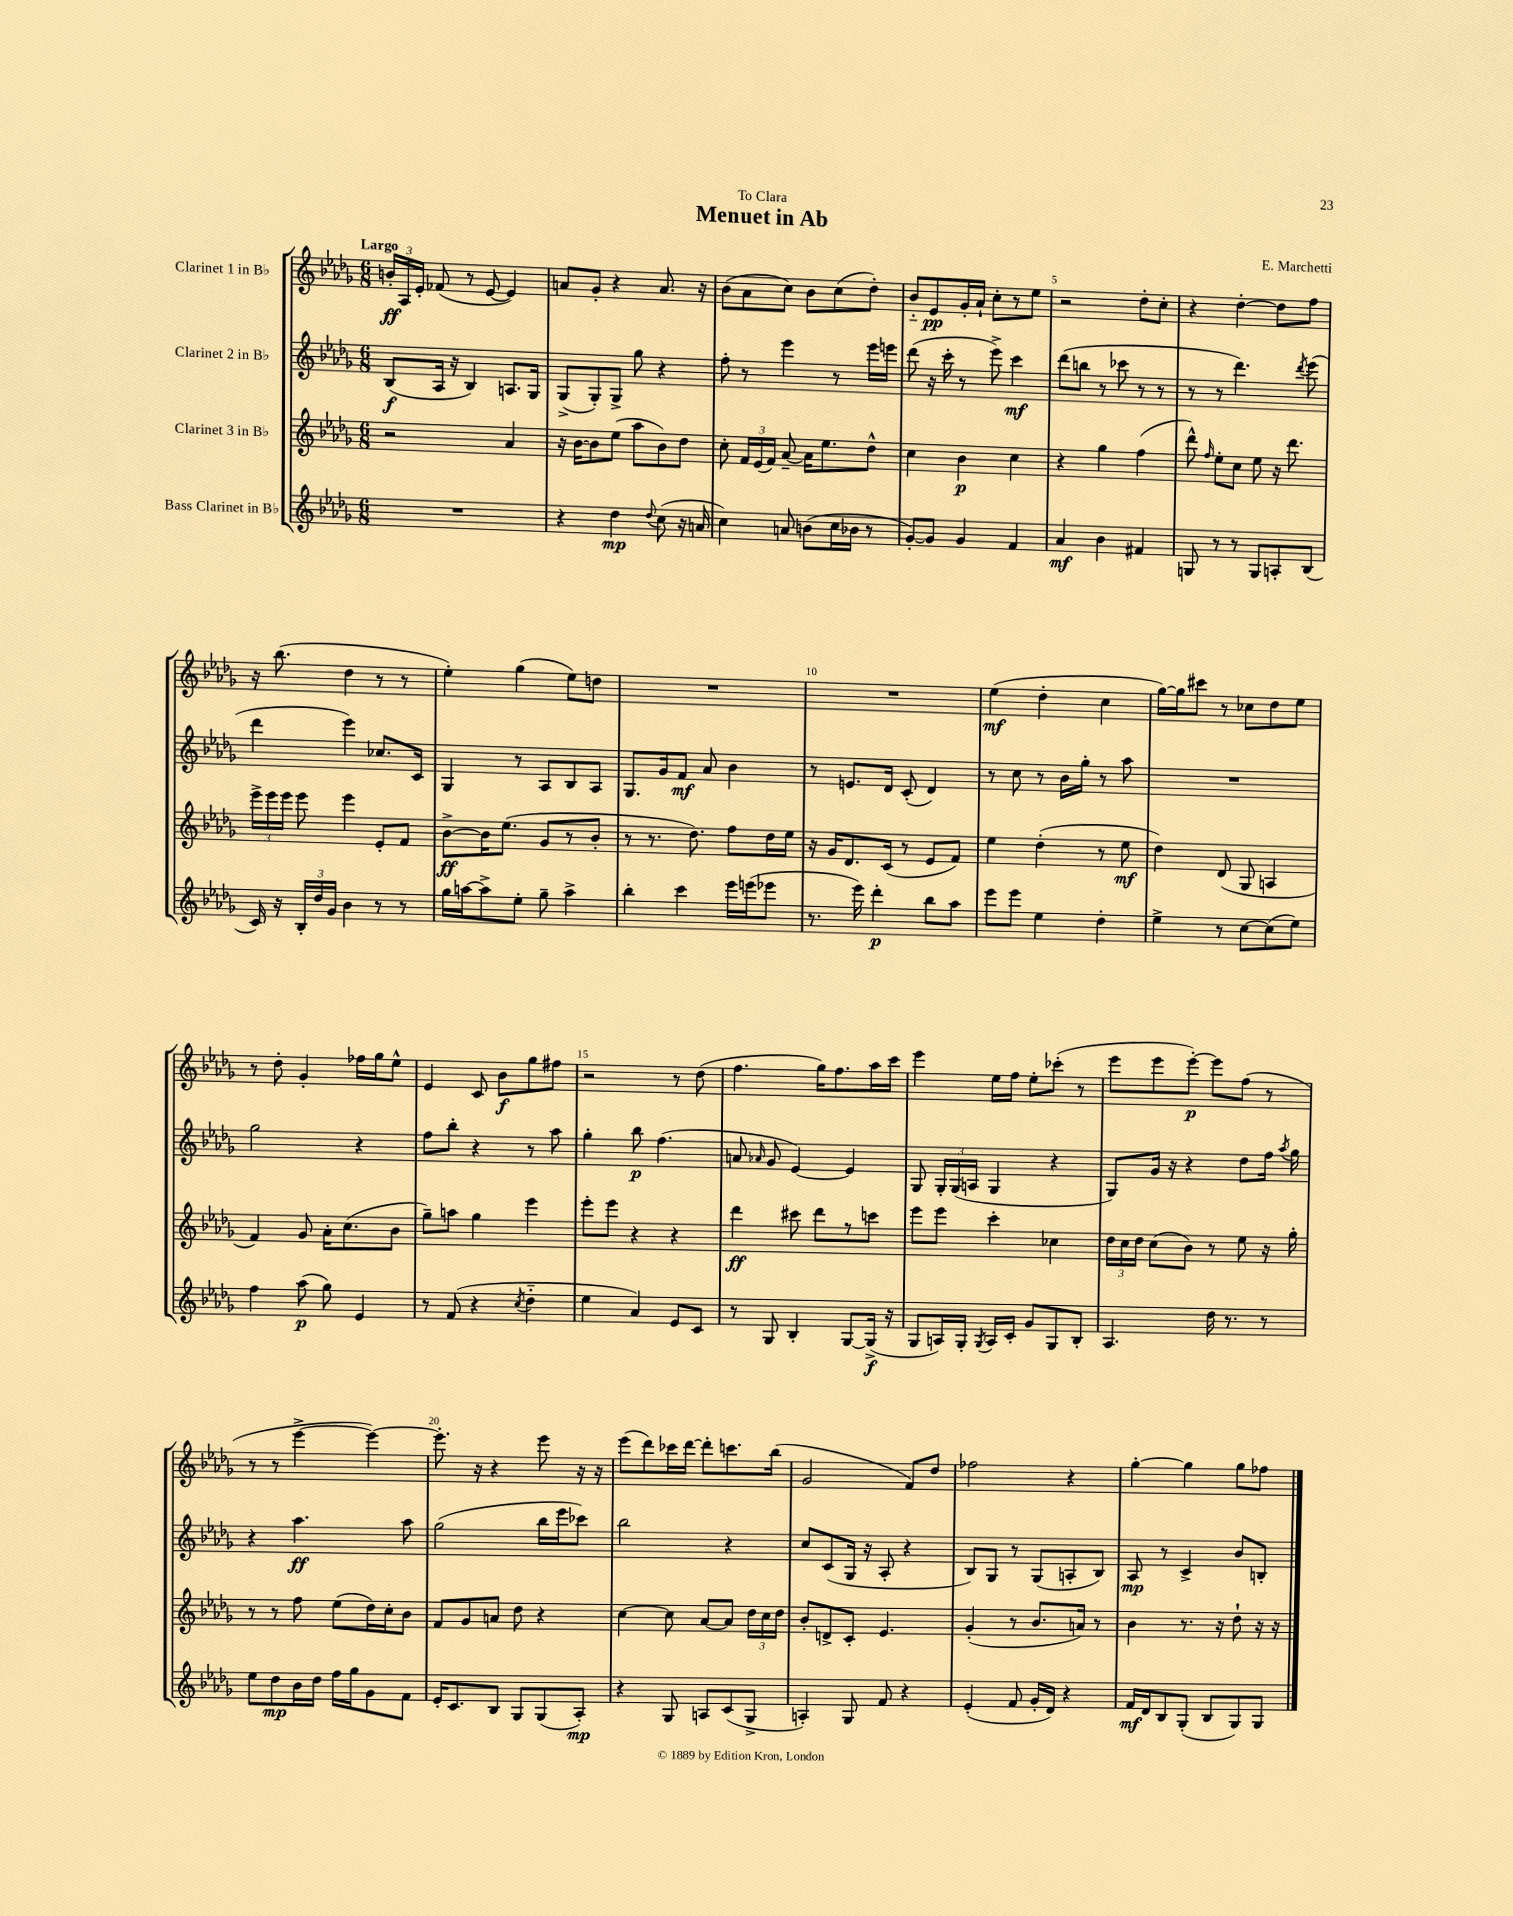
\header { title = "Menuet in Ab" composer = "E. Marchetti" dedication = "To Clara" }
<<
\new StaffGroup <<
\new Staff = "s0" \with { instrumentName = "Clarinet 1 in Bb" } {
    \clef treble \key des \major \numericTimeSignature \time 6/8 \tempo "Largo"
    \autoBeamOff \tuplet 3/2 { b'16[-.\ff aes16 ees'16]-. } fes'8( r8 ees'8~ ees'4) |
    a'8[ ges'8]-. r4 a'8. r16 |
    bes'8[( aes'8 c''8]) bes'8[ c''8( des''8]-.) |
    bes'8[-_ ees'8\pp ges'16-. aes'16]-! c''8[-. r8 ees''8] |
    r2 des''8[-. c''8]-. |
    r4 des''4~-. des''8[ f''8] |
    r16 bes''8.( des''4 r8 r8 |
    ees''4-.) ges''4( ees''8[) d''8] |
    R2. |
    R2. |
    ees''4\mf( des''4-. c''4 |
    ges''16[~) ges''16 cis'''8] r8 ces''8[ des''8 ees''8] |
    r8 des''8-. ges'4-. fes''16[ ges''16 ees''8]-^ |
    ees'4 c'8 bes'8[\f ges''8 fis''8] |
    r2 r8 des''8( |
    f''4. ges''16[) f''8. aes''16 c'''16] |
    ees'''4 ees''16[ f''16] ees''8[-. ces'''8]-.( r8 |
    ees'''8[ ees'''8 ees'''8]~-.\p) ees'''8[ f''8]( r8 |
    r8 r8 ees'''4~-> ees'''4~) |
    ees'''8.-. r16 r4 ees'''8 r16 r16 |
    ees'''8[( des'''8) ces'''16 des'''16]~ des'''8[-. c'''8. bes''16]( |
    ges'2 f'8[) des''8] |
    fes''2 r4 |
    ges''4~-. ges''4 ges''8[ fes''8] \bar "|." |
}
\new Staff = "s1" \with { instrumentName = "Clarinet 2 in Bb" } {
    \clef treble \key des \major \numericTimeSignature \time 6/8
    \autoBeamOff bes8[\f( aes16] r16 bes4) a8.[ ges16] |
    ges8[->( ges8-.) ges8]-> ges''8 r4 |
    f''8-. r8 ees'''4 r8 ees'''16[ e'''16] |
    des'''8( r16 c'''16-. r8 ees'''8->) c'''4\mf |
    des'''8[( b''8] r8 ces'''8 r8 r8 |
    r8 r8 des'''4.) \acciaccatura { des'''8 } ees'''8( |
    des'''4 ees'''4) ces''8.[ c'16] |
    ges4 r8 aes8[ bes8 aes8] |
    ges8.[ ges'16 f'8]\mf aes'8 bes'4 |
    r8 e'8.[ des'16] c'8-.( des'4) |
    r8 c''8 r8 bes'16[ ges''16]-. r8 aes''8 |
    R2. |
    ges''2 r4 |
    f''8[ bes''8]-. r4 r8 aes''8 |
    ges''4-. bes''8\p f''4.( |
    a'8 \grace { aes'16 } ges'8 ees'4~) ees'4 |
    ges8 \tuplet 3/2 { ges16[-. ges16( a16] } ges4 r4 |
    ges8[) ges'16] r16 r4 des''8[ f''16] \acciaccatura { aes''8 } ges''16 |
    r4 aes''4.\ff aes''8 |
    ges''2( bes''16[ ees'''16 ces'''8]) |
    bes''2 r4 |
    c''8[ c'8( ges16] r16 aes8-. r4 |
    bes8[) ges8] r8 ges8[( a8-. bes8]) |
    aes8\mp r8 c'4-> bes'8[ b8]-. \bar "|." |
}
\new Staff = "s2" \with { instrumentName = "Clarinet 3 in Bb" } {
    \clef treble \key des \major \numericTimeSignature \time 6/8
    \autoBeamOff r2 aes'4 |
    r16 bes'16[~ bes'8 ees''8]( aes''8[ bes'8) des''8] |
    c''8-. \tuplet 3/2 { f'16[ ees'16( f'16]) } aes'8~-- aes'16[ ees''8. des''8]-^ |
    c''4 bes'4\p c''4 |
    r4 ges''4 f''4( |
    des'''8-^) \grace { f''16 } ees''8[-. c''8] ees''8 r16 des'''8. |
    \tuplet 3/2 { ees'''16[-> ees'''16 ees'''16] } ees'''8 ees'''4 ees'8[-. f'8] |
    bes'8[~->\ff bes'16 ees''8.]( ges'8[ r8 bes'8]-. |
    r8 r8. des''8.) f''8[ des''16 ees''16] |
    r16 ges'16[ des'8. c'16]( r8 ees'8[ f'8]) |
    ees''4 des''4-.( r8 ees''8\mf |
    des''4) des'8( ges8 a4 |
    f'4) ges'8 aes'16[-. c''8.( bes'8] |
    ges''8[--) a''8] ges''4 ees'''4 |
    ees'''8[-. ees'''8] r4 r4 |
    des'''4\ff cis'''8 des'''8[ r8 c'''8] |
    ees'''8[ ees'''8] c'''4-. ces''4 |
    \tuplet 3/2 { des''16[ c''16 des''16] } c''8[( bes'8]) r8 ees''8 r16 ges''16-. |
    r8 r8 f''8 ees''8[( des''16) c''16-. bes'8] |
    f'8[ ges'8 a'8] des''8 r4 |
    c''4~ c''8 aes'8[~ aes'8] \tuplet 3/2 { des''16[ c''16 des''16] } |
    bes'8[-. d'8-> c'8]-. ees'4. |
    ges'4-.( r8 bes'8.[ a'16]) r8 |
    bes'4 r8. r16 des''8-! r16 r16 \bar "|." |
}
\new Staff = "s3" \with { instrumentName = "Bass Clarinet in Bb" } {
    \clef treble \key des \major \numericTimeSignature \time 6/8
    \autoBeamOff R2. |
    r4 des''4\mp \appoggiatura { des''8 } c''8( r16 a'16 |
    c''4) a'8 b'8[( c''16 bes'16] r8 |
    ges'8[~-.) ges'8] ges'4 f'4 |
    aes'4\mf bes'4 fis'4 |
    g8 r8 r8 g8[ a8-. bes8]( |
    c'16) r16 \tuplet 3/2 { bes16[-. des''16 ges'16] } bes'4 r8 r8 |
    ges''16[ a''16~ a''8-> ees''8]-. ges''8-- a''4-> |
    bes''4-. c'''4 ees'''16[ e'''16( ees'''8] |
    r8. ees'''16) des'''4-.\p bes''8[ aes''8] |
    ees'''8[ ees'''8] ees''4 des''4-. |
    ees''4-> r8 c''8[~ c''8( ees''8]) |
    f''4 aes''8\p( ges''8) ees'4 |
    r8 f'8( r4 \acciaccatura { c''8 } des''4-_ |
    ees''4 aes'4) ees'8[ c'8] |
    r8 ges8 bes4-. ges8[~ ges16]->\f( r16 |
    ges8[ a16) ges16]-. \acciaccatura { ges8 } a16[ c'16]-. ges'8[ ges8 bes8]-. |
    aes4. des''16 r8. r8 |
    ees''8[ des''8\mp bes'16 des''16] f''16[ ges''16 ges'8 f'8] |
    ees'16[-. c'8. bes8] ges8[ ges8( aes8]-.\mp) |
    r4 ges8 a8[ c'8( ges8]-> |
    a4-.) ges8 f'8 r4 |
    ees'4-.( f'8 ges'16[-. des'16]) r4 |
    f'16[\mf des'16 bes8 ges8]-.( bes8[ ges8) ges8] \bar "|." |
}
>>
>>
\layout { \context { \Score \override BarNumber.break-visibility = ##(#f #t #t) barNumberVisibility = #(every-nth-bar-number-visible 5) } }
